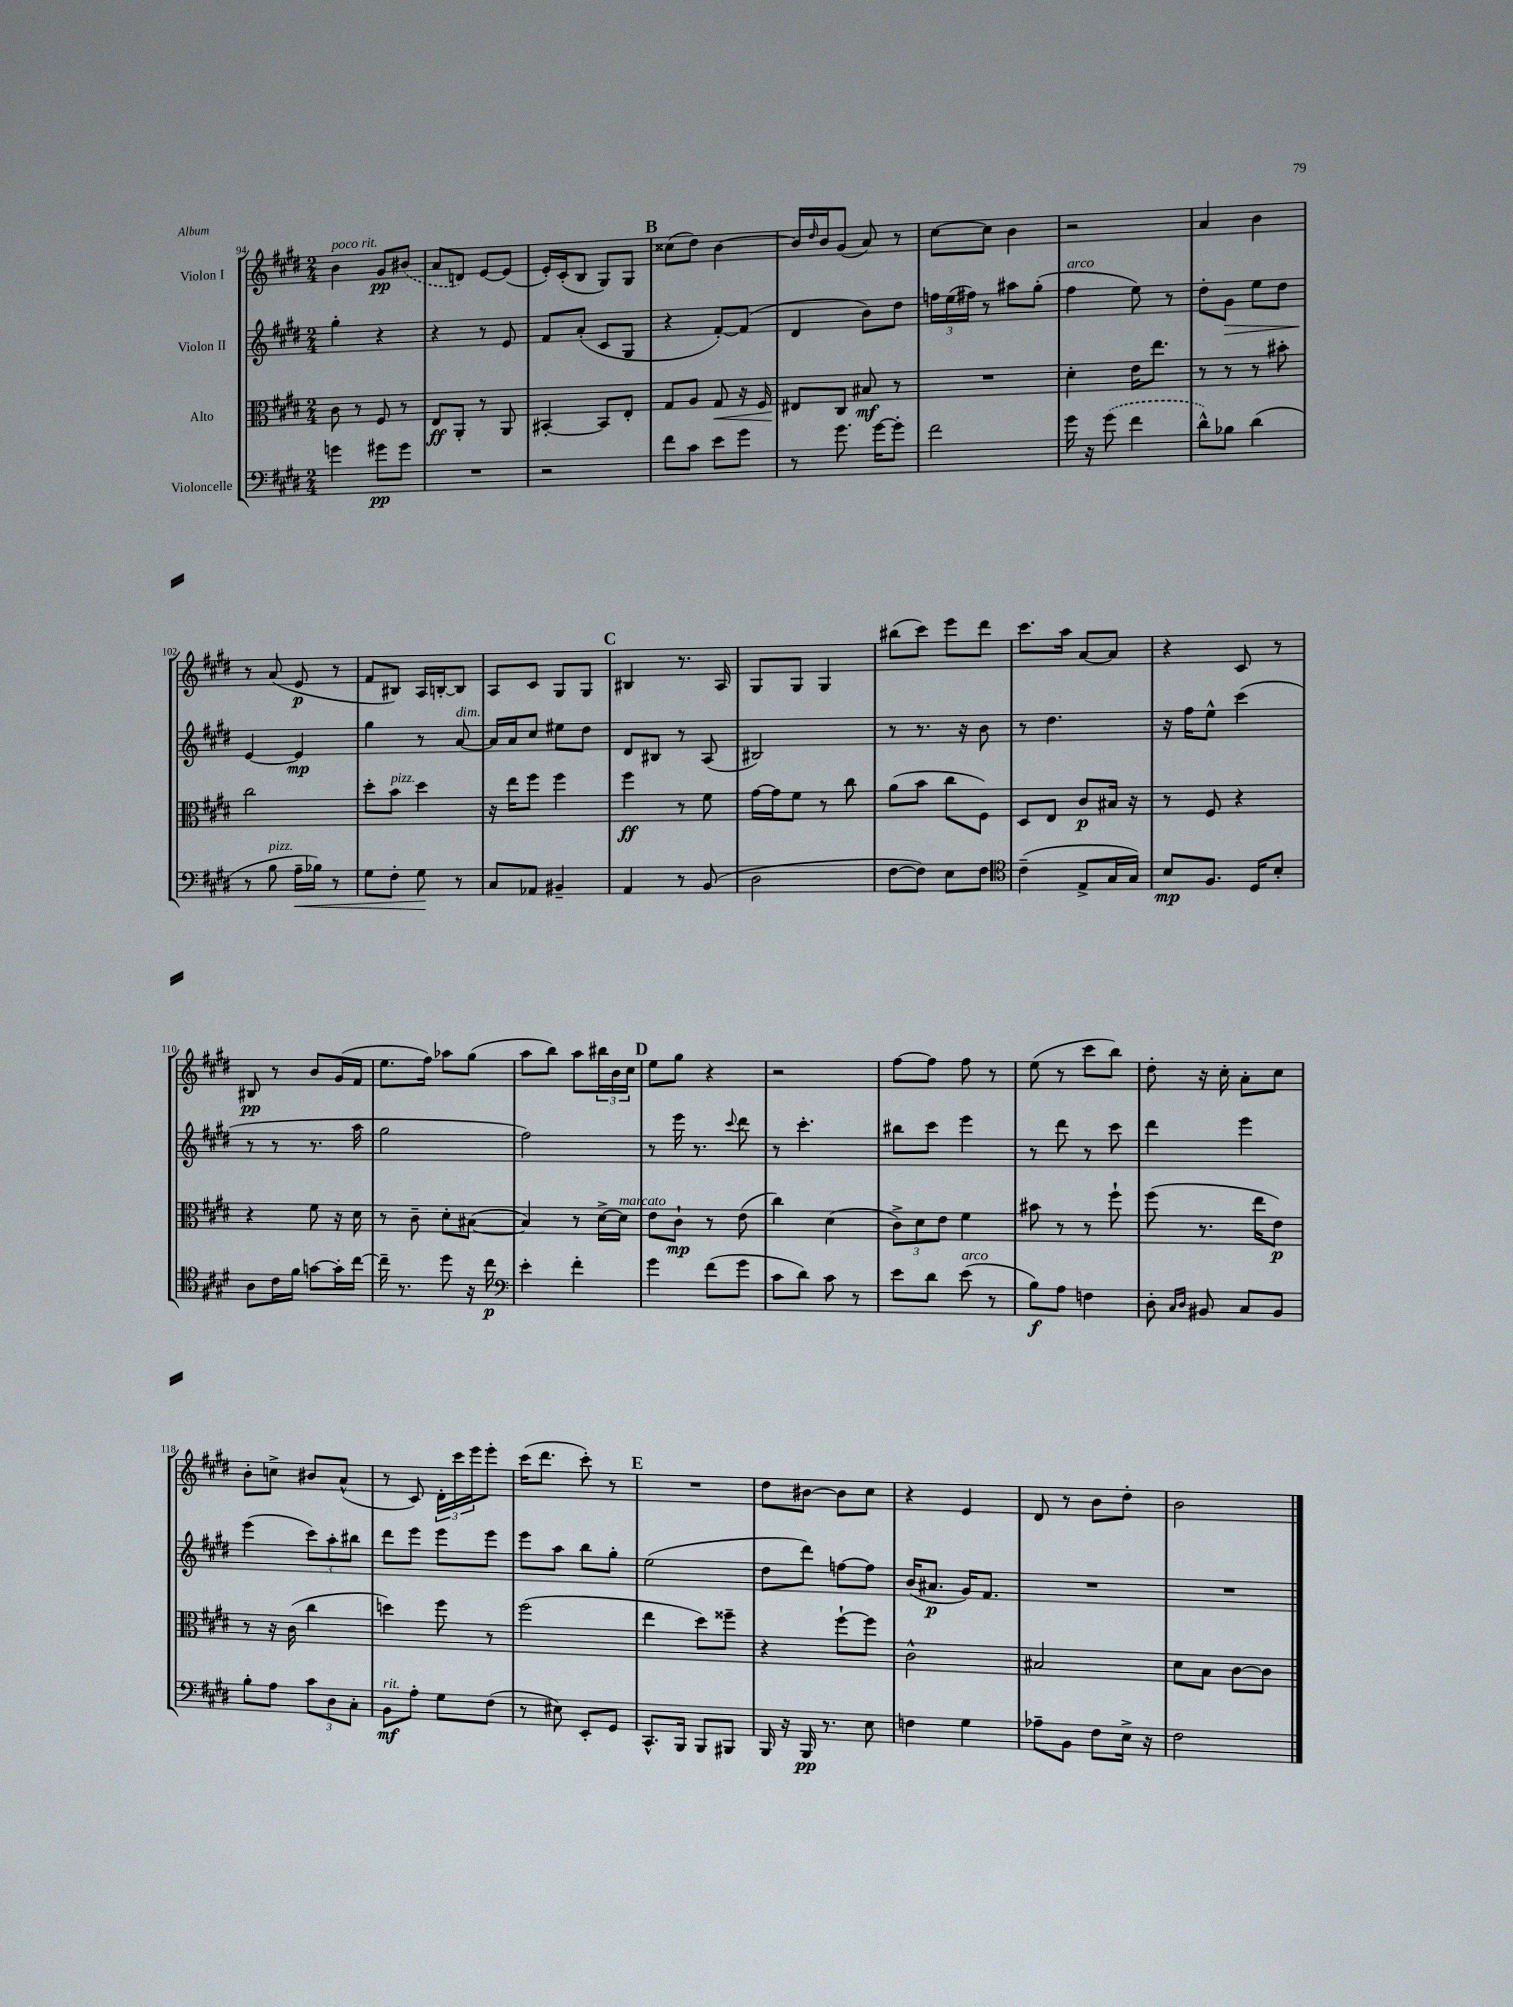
<<
\new StaffGroup <<
\new Staff = "s0" \with { instrumentName = "Violon I" } {
    \clef treble \key e \major \numericTimeSignature \time 2/4
    b'4^\markup { \italic "poco rit." } gis'8\pp \once \slurDashed bis'8( |
    a'8 d'8) e'8~ e'8( |
    e'16-.) cis'16-.( b8 gis8) gis8 |
    \mark \markup { \bold "B" } cisis''8( dis''8) b'4~ |
    b'16 \grace { dis''16 } b'16 gis'8( a'8) r8 |
    cis''8~ cis''8 b'4 |
    r2 |
    a'4 b'4 |
    r8 a'8( e'8\p r8 |
    fis'8 bis8) a16 b16~-. b8 |
    a8 cis'8 gis8 gis8 |
    \mark \markup { \bold "C" } bis4 r8. a16 |
    gis8 gis8 gis4 |
    bis''8( cis'''8) e'''8 dis'''8 |
    cis'''8. a''16 a'8~ a'8 |
    r4 cis'8 r8 |
    bis8\pp r8 b'8 gis'16( fis'16 |
    e''8. fis''16) aes''8 gis''8( |
    a''8 b''8) a''8 \tuplet 3/2 { bis''16 b'16 cis''16 } |
    \mark \markup { \bold "D" } e''8 gis''8 r4 |
    r2 |
    fis''8~ fis''8 fis''8 r8 |
    e''8( r8 cis'''8 b''8) |
    dis''8-. r16 cis''16-. a'8-. cis''8 |
    b'8-. c''8-> bis'8 a'8-^( |
    r8 cis'8) \tuplet 3/2 { dis'16-. cis'''16 e'''16 } e'''8-. |
    cis'''16( dis'''8. cis'''8-.) r8 |
    \mark \markup { \bold "E" } R2 |
    dis''8 bis'8~ bis'8 cis''8 |
    r4 e'4 |
    dis'8 r8 b'8 dis''8-. |
    b'2 \bar "|." |
}
\new Staff = "s1" \with { instrumentName = "Violon II" } {
    \clef treble \key e \major \numericTimeSignature \time 2/4
    gis''4-. r4 |
    r4 r8 e'8 |
    fis'8 a'8-.( cis'8 gis8 |
    \mark \markup { \bold "B" } r4 fis'8~-.) fis'8( |
    dis'4 b'8) dis''8 |
    \tuplet 3/2 { f''16 e''16( fis''16) } r8 ais''8 gis''8-.( |
    fis''4^\markup { \italic "arco" } e''8) r8 |
    dis''8-. gis'8\> e''8 dis''8 |
    e'4~\! e'4\mp |
    gis''4 r8 a'8~^\markup { \italic "dim." } |
    a'16 a'16 cis''8 eis''8 dis''8 |
    \mark \markup { \bold "C" } dis'8 bis8 r8 a8( |
    bis2) |
    r8 r8. r16 b'8 |
    r8 dis''4. |
    r16 fis''16 e''8-^ cis'''4( |
    r8 r8 r8. a''16 |
    gis''2 |
    fis''2) |
    \mark \markup { \bold "D" } r8 e'''16 r8. \appoggiatura { cis'''8 } dis'''8 |
    r8 cis'''4.-. |
    bis''8 cis'''8 e'''4 |
    r8 dis'''8 r8 cis'''8 |
    dis'''4 e'''4 |
    e'''4( \tuplet 3/2 { cis'''8) a''8-. bis''8 } |
    dis'''8 e'''8 e'''8 e'''8 |
    e'''8 a''8 b''8 gis''8-. |
    \mark \markup { \bold "E" } e''2( |
    dis''8 dis'''8) f''8~ f''8 |
    b'16( ais'8.\p gis'16) fis'8. |
    R2 |
    R2 \bar "|." |
}
\new Staff = "s2" \with { instrumentName = "Alto" } {
    \clef alto \key e \major \numericTimeSignature \time 2/4
    cis'8 r8 fis8 r8 |
    e8\ff a,8-. r8 a,8 |
    bis,4~-. bis,8 e8-. |
    \mark \markup { \bold "B" } gis8 a8 gis8\< r16 fis16 |
    eis8\! cis8 bis8\mf r8 |
    R2 |
    dis'4-. e'16 e''8. |
    r8 r8 r8 bis'8-. |
    cis''2 |
    dis''8-. b'8^\markup { \italic "pizz." } dis''4 |
    r16 e''16 fis''8 fis''4 |
    \mark \markup { \bold "C" } fis''4\ff r8 fis'8 |
    gis'16~ gis'16 fis'8 r8 cis''8 |
    a'8( b'8 cis''8 fis8) |
    dis8 e8 cis'8\p bis16 r16 |
    r8 fis8 r4 |
    r4 fis'8 r16 dis'16 |
    r8 cis'8-- dis'8-. bis8~( |
    bis4) r8 dis'16~-> dis'16^\markup { \italic "marcato" } |
    \mark \markup { \bold "D" } e'8 cis'8-!\mp r8 e'8( |
    cis''4) dis'4( |
    \tuplet 3/2 { cis'8->) dis'8 e'8 } fis'4 |
    bis'8 r8 r8 fis''8-! |
    fis''8( r8. e''16 e'8\p) |
    r8 r16 cis'16( cis''4 |
    d''4) fis''8 r8 |
    fis''2( |
    \mark \markup { \bold "E" } e''4 dis''8) fisis''8-- |
    r4 fis''8~-! fis''8 |
    cis'2-^ |
    bis2 |
    dis'8 b8 cis'8~ cis'8 \bar "|." |
}
\new Staff = "s3" \with { instrumentName = "Violoncelle" } {
    \clef bass \key e \major \numericTimeSignature \time 2/4
    g'4 gis'8\pp gis'8 |
    R2 |
    r2 |
    \mark \markup { \bold "B" } fis'8 cis'8 e'8 gis'8 |
    r8 gis'8. gis'16~ gis'8-. |
    fis'2 |
    gis'16 r16 \once \slurDashed gis'8( fis'4 |
    dis'8-^) bes8 dis'4( |
    r8 b8^\markup { \italic "pizz." } a16--\< bes16) r8 |
    gis8 fis8-. gis8\! r8 |
    cis8 aes,8 bis,4-- |
    \mark \markup { \bold "C" } a,4 r8 b,8( |
    dis2 |
    fis8~ fis8) e8 fis8 |
    \clef tenor cis'4--( e8-> gis16 gis16) |
    b8\mp fis8. dis16 b8-. |
    a8 cis'16 fis'16 g'8~ g'16-. cis''16~ |
    cis''16-- r8. dis''8 r16 cis''16\p |
    \clef bass e'4-. fis'4-. |
    \mark \markup { \bold "D" } gis'4 fis'8( gis'8 |
    cis'8 dis'8) cis'8 r8 |
    e'8 dis'8 e'8^\markup { \italic "arco" }( r8 |
    b8\f) a8 f4 |
    dis8-. \grace { cis16 dis16 } bis,8 cis8 bis,8 |
    b8-. a8 \tuplet 3/2 { cis'8 dis8 cis8-. } |
    b,8\mf^\markup { \italic "rit." } a8-. gis8 fis8( |
    r8 eis8) e,8-. gis,8 |
    \mark \markup { \bold "E" } cis,8.-^ b,,16 b,,8 bis,,8 |
    b,,16 r16 b,,16\pp r8. e8 |
    f4 gis4 |
    aes8-- b,8 fis8 e16-> r16 |
    fis2 \bar "|." |
}
>>
>>
\layout { \context { \Score currentBarNumber = #94 } }
